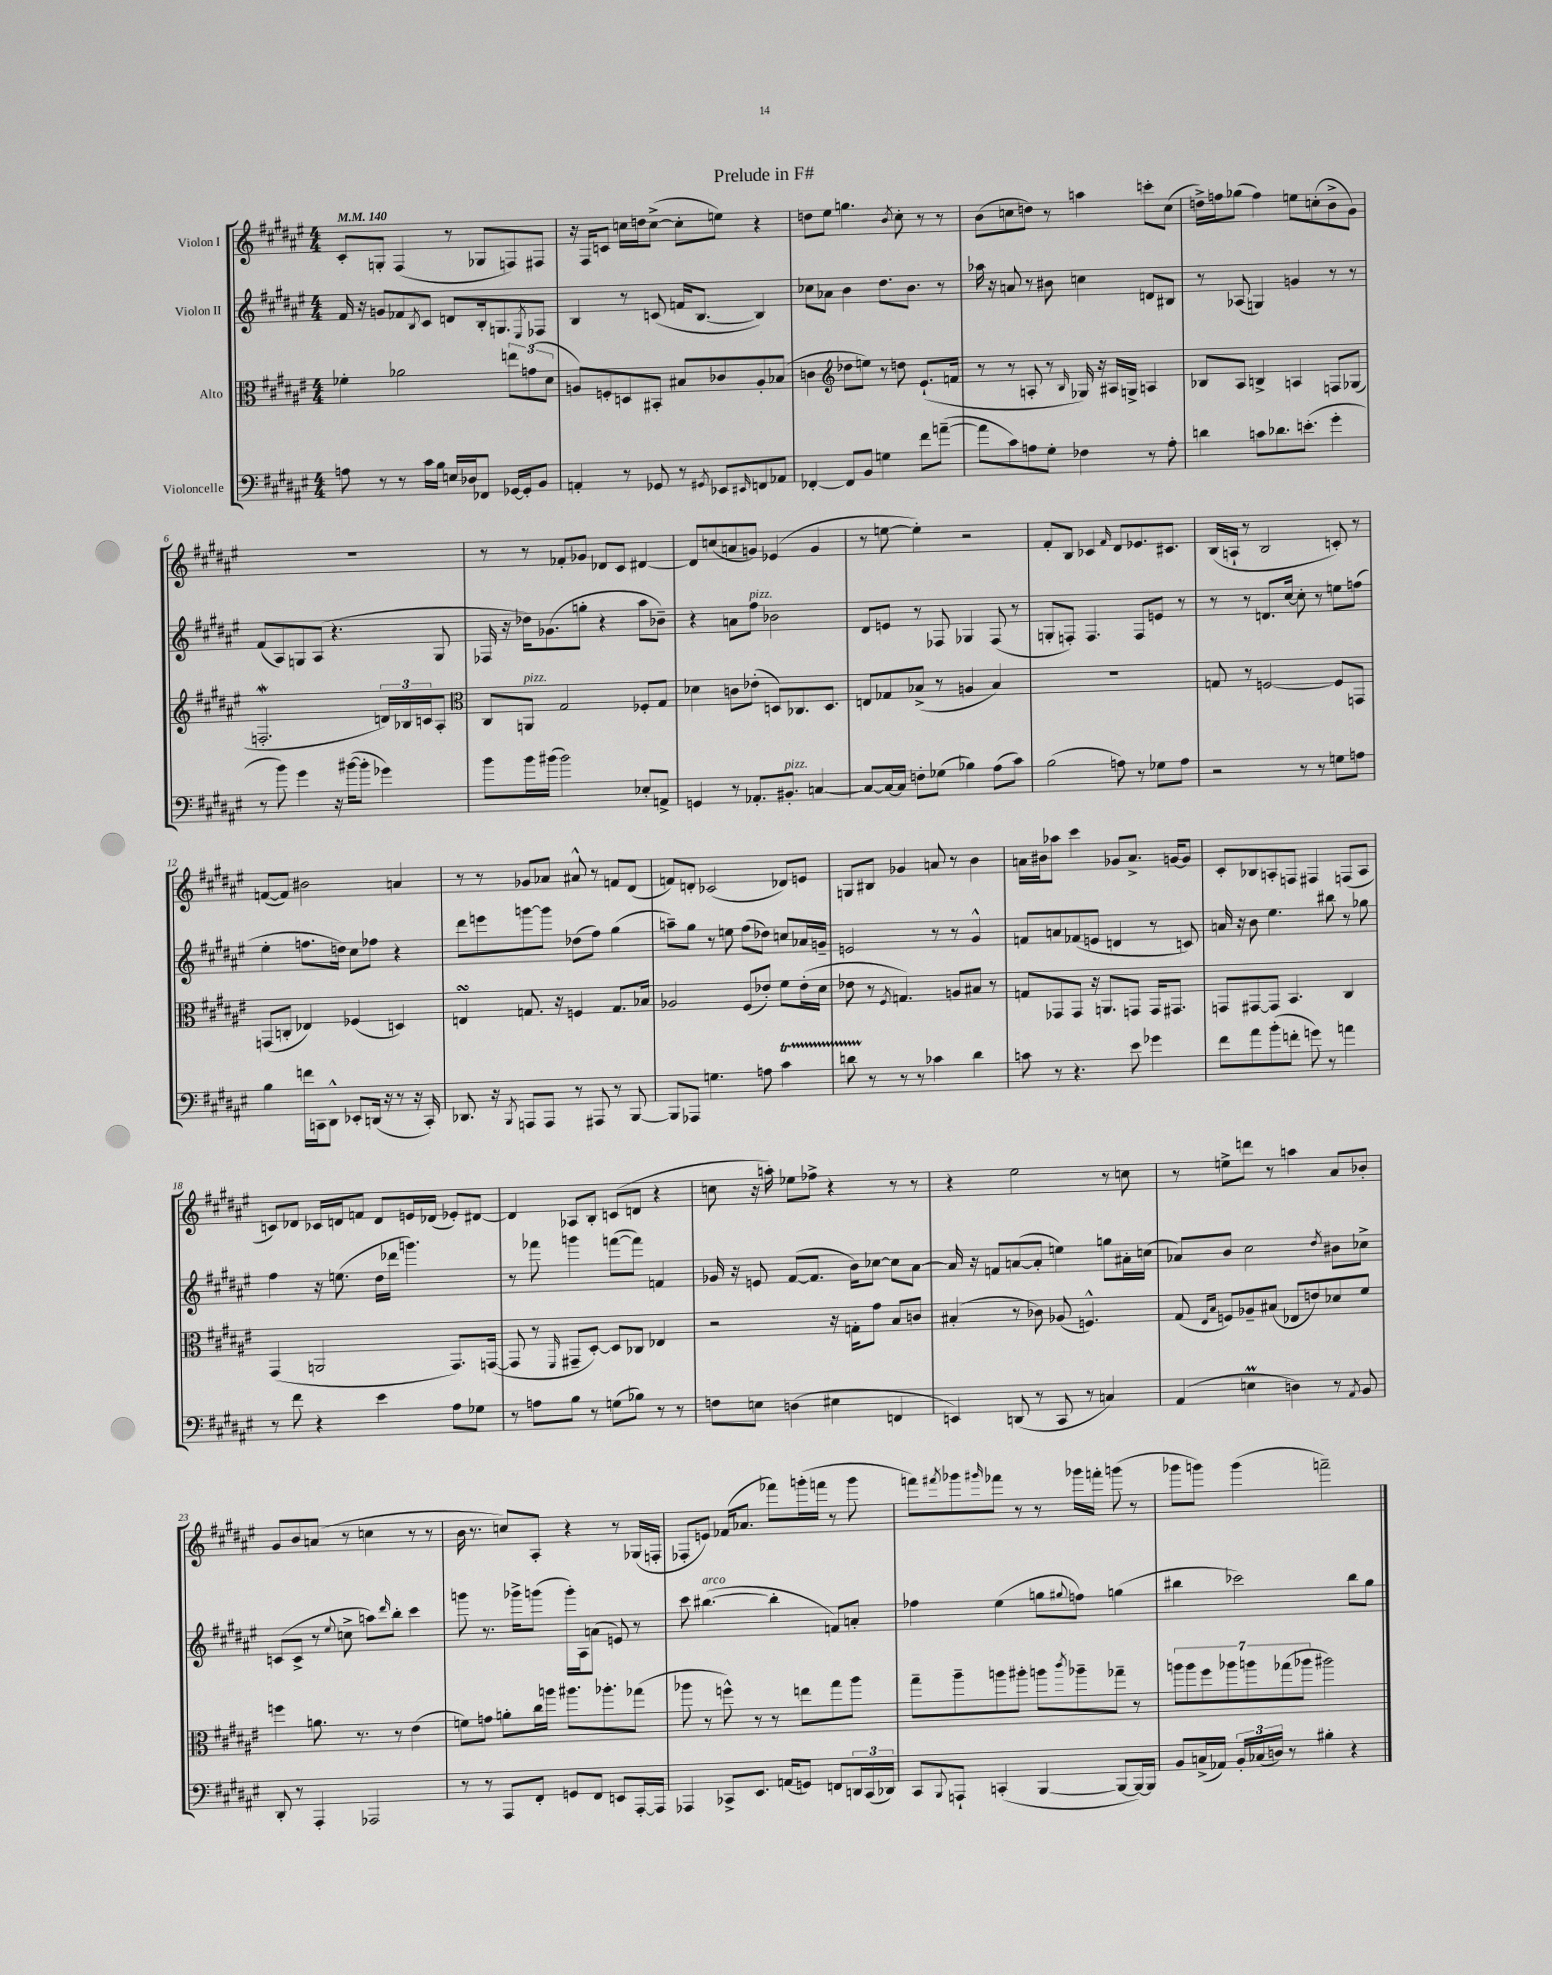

**kern	**kern	**kern	**kern
*staff4	*staff3	*staff2	*staff1
*clefF4	*clefC3	*clefG2	*clefG2
*k[f#c#g#d#a#e#]	*k[f#c#g#d#a#e#]	*k[f#c#g#d#a#e#]	*k[f#c#g#d#a#e#]
*M4/4	*M4/4	*M4/4	*M4/4
*MM140	*MM140	*MM140	*MM140
8A\	4f-'\	16f#/	8c#'/L
.	.	16r	.
8r	.	8g/L	8G'/J
8r	2a-\	8f-/	(4F#/
.	.	8qB/	.
16c#\LL	.	8c#/J	.
16B\JJ	.	.	.
16E/LL	.	8d/L	8r
16D-/J	.	.	.
8FF-/J	.	16B'/k	8G-/L
.	.	8.G/	.
[16GG-/LL	12ee\L	.	8F/)
16GG-'/]J	.	.	.
.	(12g\	.	.
.	.	8qE#/	.
8BB/J	.	8F-/J	8F#/J
.	12d#\J	.	.
=	=	=	=
4AA'/	8A/L)	4B/	16r
.	.	.	16F#/LK
.	8F'/	.	8c/J
8r	8D/	8r	16cc\LL
.	.	.	16dd\J
8GG-/	8BB#'/J	(8c/	([8cc^\J
8r	8B#/L	16f/LK	8cc'\]L
.	.	[8.B/J	.
8qGG#/	.	.	.
8EE-/L	8c-/	.	8ee\J)
16qqEE#/	.	.	.
8FF/	8A'/	4B/])	4r
8AA-/J	(8B-/J	.	.
=	=	=	=
[4FF-'/	4c\	8cc-\L	8dd\L
.	.	8a-\J	8ee#\J
*	*clefG2	*	*
8FF-/]L	8dd-\L	4b\	4.gg\
8BB/J	8ee\J)	.	.
4G\	8r	8.dd#\L	.
.	.	.	8qb/
.	8dd\	.	8cc#'\
.	.	8.b\J	.
8f#\L	(8.e#`/L	.	8r
([8a~\J	.	8r	8r
.	16f/Jk	.	.
=	=	=	=
8a\]L	8r	16aa-\	(8b\L
.	.	16r	.
8c#\)	8r	8a/	8cc\
8A\	8A'/	8r	8dd\J)
8G#'\J	8r	8b#\	8r
.	16qqB/	.	.
4F-\	16G-/)	4cc\	4aa\
.	16r	.	.
.	16A#/LL	.	.
.	16G^/JJ	.	.
8r	4A/	8d/L	8ccc'\L
8A'\	.	8B#/J	(8cc\J
=	=	=	=
4d\	8B-/L	8r	16dd^\LL)
.	.	.	16ff\J
.	8A#/J	(8A-/	(8gg-\J
8c\L	4B^/	4G/)	4ff\)
8.d-\	.	.	.
.	4A/	4g/	8ee\L
(8.e'\J	.	.	.
.	.	.	(8cc'\
4g#'\	8F/L	8r	8b^\
.	(8G-/J	8r	8g#\J)
=	=	=	=
8r	2.F'/	(8f#/L	1r
8b\)	.	8A#/)	.
4g#\	.	8G/	.
.	.	(8A#/J	.
16r	.	4.r	.
([16b#\LK	.	.	.
8b#'\]J	.	.	.
4g-\)	24d/LL)	.	.
.	24B-/	.	.
.	24c/J	.	.
.	8A#'/J	8G/	.
=	=	=	=
*	*clefC3	*	*
8b\L	8C#/L	16F-/	8r
.	.	16r	.
16b\L	8AA/J	16dd-\LK)	8r
(16b#\JJ	.	(8.g-\	.
2b#\)	2G#/	.	8f-'/L
.	.	8gg'\J	8g-/J
.	.	4r	8d-/L
.	.	.	8c#/J
8E-'/L	8F-'/L	8aa#\L	[4d#/
8AA^/J	8G#/J	8b-~\J)	.
=	=	=	=
4GG/	4d-\	4r	8d#/]L
.	.	.	(8cc/
8r	8c\L	8a\L	8a/
8.AA-'/L	(8e-'\J	8ff#\J	8g/J)
.	8D/L)	2b-\	(4e-/
8.BB#'/J	.	.	.
.	8.C-/	.	.
[4C/	.	.	4g/
.	8.D/J	.	.
=	=	=	=
8C/_L	8E/L	8d#/L	8r
16C/_L	8G-/	8e/J	[8ee\
16C/]JJ	.	.	.
8F'\L	(8B-^/J	8r	4ee'\])
(8G-\J	8r	8F-/	.
4B-\)	4A/	4G-/	2r
(8A#\L	4B-/)	(8F-/	.
8c#\J)	.	8r	.
=	=	=	=
(2B\	1r	8G'/L	8f#'/L
.	.	8F'/J)	8B/J
.	.	4.F/	4c-/
.	.	.	16qqf#/
8A\)	.	.	8d#/L
8r	.	8F/L	8.e-/
8G-\L	.	8e/J	.
.	.	.	8.c#/J
8A\J	.	8r	.
=	=	=	=
2r	8G/	8r	(16B/LL
.	.	.	16A`/JJ
.	8r	8r	8r
.	[2F/	8.d/L	2B/
.	.	[16cc#/Jk	.
8r	.	8cc#'\]	.
8r	.	8r	.
8G\L	8F/]L	8ee\L	8c'/)
8A\J	8GG/J	(8ff\J	8r
=	=	=	=
4B\	(8GG/L	4ee#'\	([8f/L
.	8C'/J	.	8f/]J)
16f\LL	4E-/)	8.ff\L	2b#\
16CC\J	.	.	.
8DD#^^\J	.	.	.
.	.	16dd\Jk)	.
8EE-'/L	(4F-/	8cc#\L	.
(16DD/Jk	.	8ff-\J	.
16r	.	.	.
8r	4D/)	4r	4a/
16r	.	.	.
16CC'/)	.	.	.
=	=	=	=
8.DD-/	4E/	8ddd#\L	8r
.	.	8eee\	8r
16r	.	.	.
8qBBB/	.	.	.
8AAA/L	8.G/	[8ggg\	8g-/L
8AAA/J	.	8ggg\]J	8a-/J
.	16r	.	.
8r	4F/	(8dd-\L	8a#^^/
8AAA#/	.	8ff#\J)	8r
8r	8.G/L	(4gg#\	8f/L
[8BBB/	.	.	(8d#/J
.	16B-/Jk	.	.
=	=	=	=
8BBB/]L	2A-/	8aa~\L)	8f/L)
8AAA-/J	.	8gg#\J	8d'/J
4.G\	.	8r	(2c-/
.	.	8ee\	.
.	(8F#/L	(8ff#\L	.
8A\	8e-'/J)	8dd-\J)	.
4c#\	8f#\L	8cc/L	8d-/L)
.	(16e-'\L	16a-/L	8e/J
.	16d#\JJ	16g~/JJ	.
=	=	=	=
8d\	8e-\	2e/	8G/L
8r	8r	.	8B#/J
.	8qF#/	.	.
8r	4.G/)	.	4g-/
8r	.	.	.
4c-\	.	8r	8a/
.	8A/L	8r	8r
4d\	8B#/J	4g#^^/	4b\
.	8r	.	.
=	=	=	=
8c\	8G/L	8f/L	16a\LL
.	.	.	16b#\J
8r	8GG-/	8a/	8aa-\J
4.r	8GG-/J	(8f-/	4ccc#\
.	16r	8e/J	.
.	8.AA/L	.	.
.	.	4d/	8g-/L
8e#\	8GG/J	.	8.a^/J
4g-\	16GG/LK	8r	.
.	8.GG#/J	.	[16g/LK
.	.	8c/)	8g/]J
=	=	=	=
8f#\L	8GG/L	16a/	8c#'/L
.	.	16r	.
8a#\	[8GG#/	8b\	8B-/
(8b'\	8GG#/]J	4.ee#\	8A'/
8f'\J	4.BB/	.	8F/J
8g\)	.	.	4F#/
8r	.	8bb#\	.
4a\	4C#/	8r	(8F/L
.	.	8gg-\	8A/J
=	=	=	=
8r	(4GG#/	4ff#\	8c/L)
8f#\	.	.	8d-/J
4r	2AA/	16r	16c-/LL
.	.	(8.ee\	16d/J
.	.	.	8f/J
4e#\	.	16dd#\LL	8d/L
.	.	16ddd-\JJ	.
.	.	4.ggg\)	16e/L
.	.	.	(16d-/JJ
8A#\L	8.GG#/L)	.	8e-'/L)
8G-\J	.	.	[8d#/J
.	([16GG/Jk	.	.
=	=	=	=
8r	8GG/]	8r	4d#/]
8A\L	8r	8fff-\	.
.	16qqFF#/	.	.
8B\J	8GG#~/L	4ggg\	8A-/L
8r	[8D#'/J)	.	8B'/J
(8G\L	8D#/]L	([8fff\L	(8c/L
8B-\J)	8C-/J	8fff\]J)	8d/J
8r	4E-/	4f/	4r
8r	.	.	.
=	=	=	=
8F\L	2r	16g-/	8cc\
.	.	16r	.
8E\J	.	8e/	16r
.	.	.	16aa'\)
(4D\	.	([8f#/L	8ee-\L
.	.	8.f#/]J	8ff-^\J
4E#\	16r	.	4r
.	16G'\LK	16b\LK)	.
.	8g#\J	[8cc-\J	.
4FF/	8B/L	8cc-\]L	8r
.	8c/J	[8a#\J	8r
=	=	=	=
4EE/)	(4B#'/	16a#/]	4r
.	.	16r	.
.	.	8f/L	.
(8DD/	8r	([8a/	2ee#\
8r	8c-\)	8a'/]J	.
8CC#/	(8A-/	4ee\)	.
8r	4.F^^/)	.	.
4C/)	.	8gg\L	8r
.	.	16a#'\L	8cc\
.	.	(16cc\JJ	.
=	=	=	=
(4AA#/	(8G#/	8a-/L)	8r
.	16qqE#/LL	.	.
.	16qqB/JJ	.	.
.	8F/L)	8b/J	8ee^\L
4E\	8A-~/	2cc#\	8ddd\J
.	(8B#/J	.	8r
4D\)	8E-/L	.	4aa\
.	8e/)	.	.
.	.	8qdd#/	.
8r	8d-/	8b#\L	8a#/L
8qAA#/	.	.	.
8BB/	8f#/J	8cc-^\J	8b-'/J
=	=	=	=
8DD#'/	4ff\	(8c/L	8g#/L
8r	.	8c^/J	8b/
4AAA#'/	8.a\	8r	(8a/J
.	.	8qqee#/	.
.	.	8cc^\	8r
.	8.r	.	.
2AAA-/	.	8aa\L)	4cc\
.	.	16qqddd#/	.
.	8r	8bb'\J	.
.	(4e#\	4ccc#\	8r
.	.	.	8r
=	=	=	=
8r	8f\L)	8ggg\	16b\
.	.	.	8.r
8r	8g\J	8.r	.
8AAA#/L	8a'\L	.	8cc/L)
.	.	16ggg-^\LK	.
8FF#'/J	16cc#\L	(8ggg\J	8A#'/J
.	16aa\JJ	.	.
8GG/L	8.aa#\L	16ggg'\LL)	4r
.	.	16A#\J	.
8FF#/J	.	(8a\J	.
.	8.aa-'\	.	.
8EE/L	.	8e/)	8r
[16AAA#'/L	(8gg-\J	8r	(16G-/LL
16AAA#/]JJ	.	.	16F'/JJ
=	=	=	=
4AAA-/	8aa-\	8ccc#\	8F-'/L
.	8r	([4.bb#\	8e/J)
8CC-^/L	8ff^^\)	.	(16f-/LK
.	.	.	8.a-/J
8.EE#/J	8r	.	.
.	8r	4bb#'\]	8fff-\L)
(16AA/LK	.	.	.
8GG/J)	8ee\L	.	(16ggg'\L
.	.	.	16fff\JJ
8FF/L	8gg#\	8f/L)	8r
24DD/L	8aa-\J	8a'/J	8ggg\
(24CC-/	.	.	.
24DD-/JJ)	.	.	.
=	=	=	=
8CC#/L	8gg#~\L	4ff-\	8fff\L)
8qqBBB/	.	.	8qfff#/
8AAA`/J	8aa#~\	.	8ggg-\
.	.	.	16qqggg#/
(4CC'/	8aa\	(4ee#\	8fff-\J
.	8aa#'\J	.	8r
[4BBB/	8aa\L	8gg\L	8r
.	8qccc#/	8qqgg#/	.
.	8aa-~\	8ff\J)	16ggg-\LL
.	.	.	16fff'\JJ
8BBB/_L	8gg-~\J	(4gg\	(8ggg\
16BBB/_L)	8r	.	8r
16BBB/]JJ	.	.	.
=	=	=	=
8BB/L	14aa\L	4bb#\	8ggg-\L
.	14aa\	.	.
(16C^/L	.	.	8ggg\J)
.	14ff#\	.	.
16AA-/JJ)	.	.	.
.	14aa-\	.	.
24BB'/LL	.	2ccc-\)	(4ggg\
.	14aa\	.	.
(24C-/	.	.	.
24D/JJ)	.	.	.
.	(14gg-\	.	.
8r	.	.	.
.	14aa-\J	.	.
4B#'\	2aa#\)	.	2fff~\)
4r	.	8bb#\L	.
.	.	8gg#\J	.
==	==	==	==
*-	*-	*-	*-
